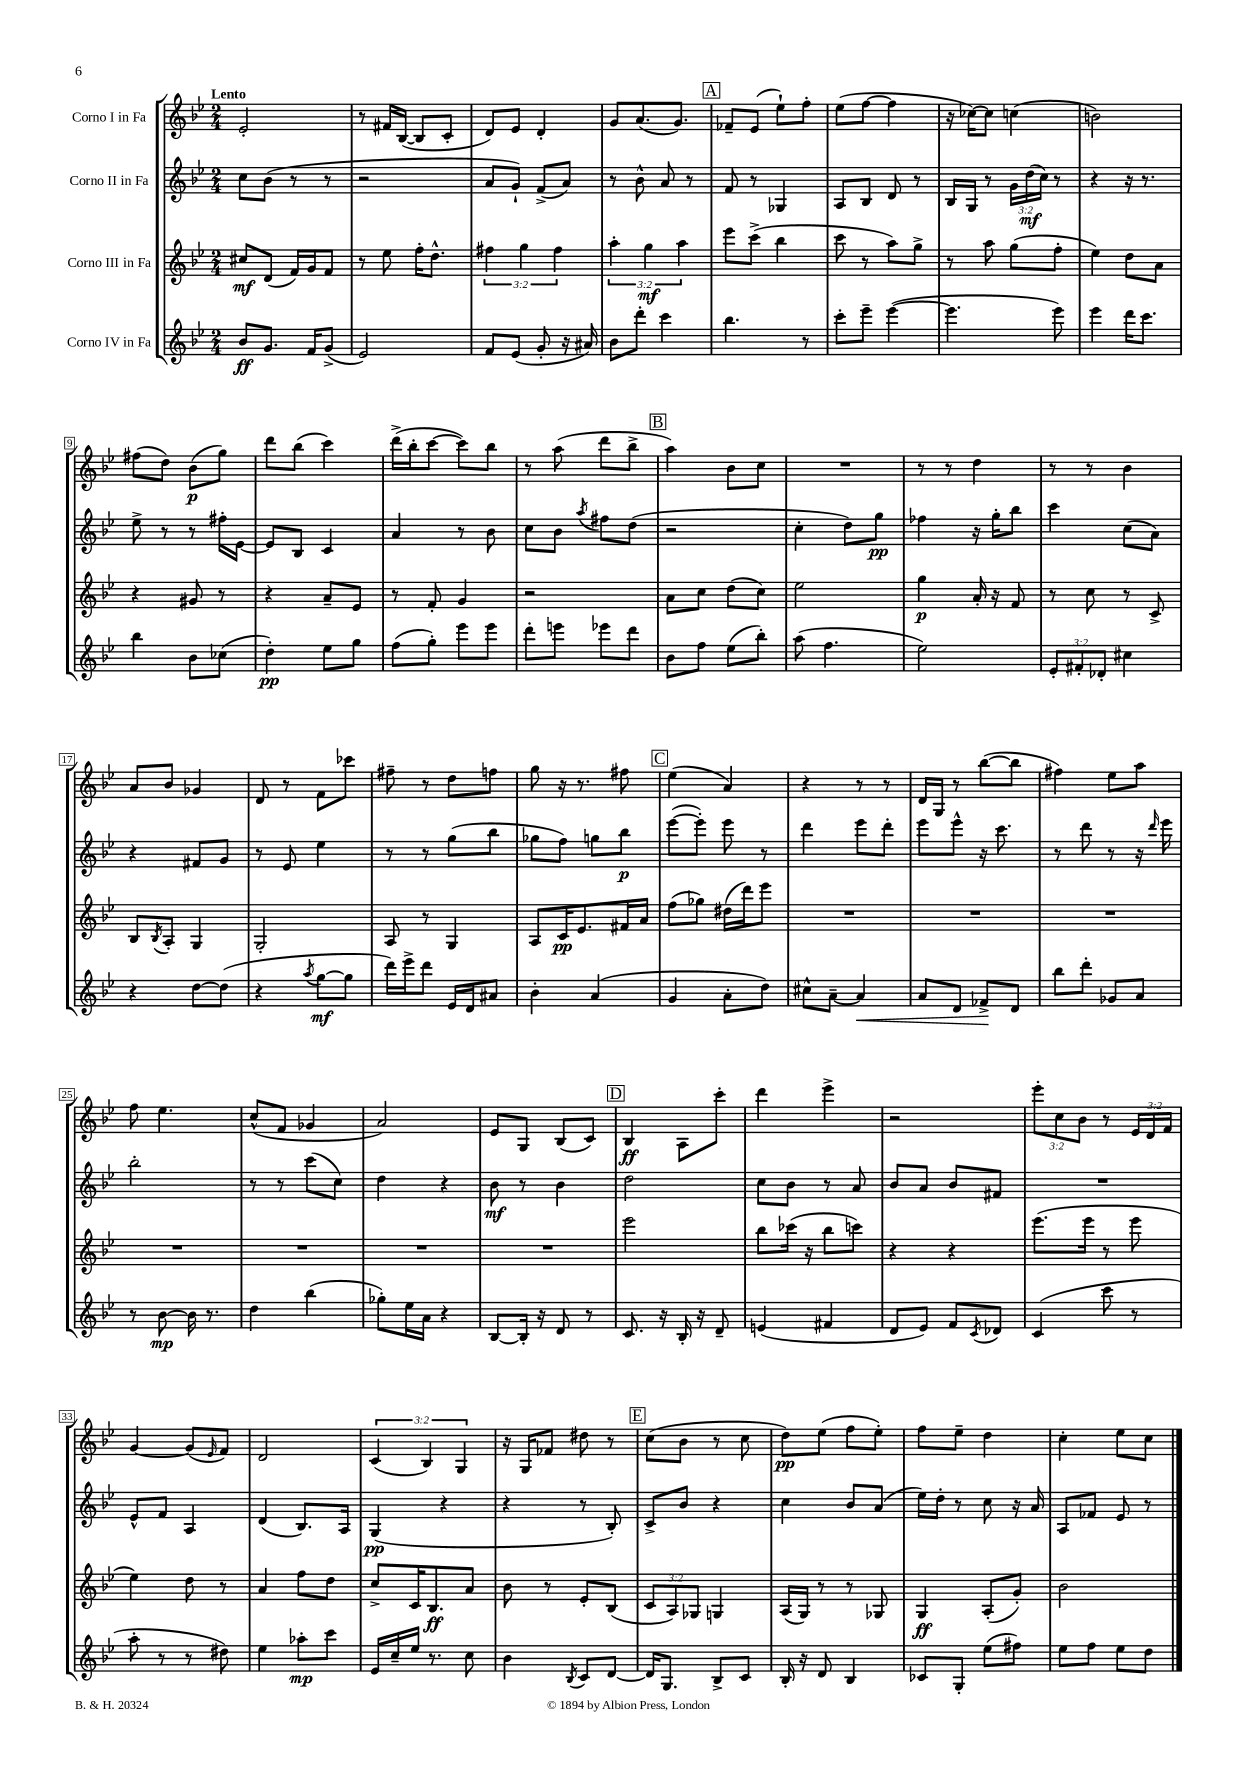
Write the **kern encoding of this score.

**kern	**kern	**kern	**kern
*staff4	*staff3	*staff2	*staff1
*clefG2	*clefG2	*clefG2	*clefG2
*k[b-e-]	*k[b-e-]	*k[b-e-]	*k[b-e-]
*M2/4	*M2/4	*M2/4	*M2/4
8b-/L	8cc#/L	8cc\L	2e-'/
8.g/J	(8d/J	(8b-\J	.
.	16f/LL)	8r	.
16f/LK	16g/J	.	.
(8g^/J	8f/J	8r	.
=	=	=	=
2e-/)	8r	2r	8r
.	8ee-\	.	16f#/LL
.	.	.	([16B-/JJ
.	16ff'\LK	.	8B-/]L
.	8.dd^^\J	.	.
.	.	.	8c'/J
=	=	=	=
8f/L	6ff#\	8a/L	8d/L)
(8e-/J	.	8g`/J)	8e-/J
.	6gg\	.	.
8g'/	.	(8f^/L	4d'/
.	6ff#\	.	.
16r	.	8a/J)	.
16a#/)	.	.	.
=	=	=	=
8b-\L	6aa'\	8r	8g/L
8ddd'\J	.	8b-^^\	(8.a/
.	6gg\	.	.
4ccc\	.	8a/	.
.	.	.	8.g/J)
.	6aa\	.	.
.	.	8r	.
=	=	=	=
4.bb-\	8eee-\L	8f/	8f-~/L
.	(8ccc^\J	8r	(8e-/J
.	4bb-\	4G-/	8ee-`\L)
8r	.	.	8ff'\J
=	=	=	=
8ccc'\L	8ccc\	8A/L	(8ee-\L
8eee-~\J	8r	8B-/J	[8ff\J
([4eee-\	8aa\L)	8d/	4ff\]
.	8gg^\J	8r	.
=	=	=	=
4.eee-\]	8r	16B-/LL	16r
.	.	16G/JJ	[16cc-\LK)
.	8aa\	8r	8cc-\]J
.	(8gg\L	24g\LL	(4cc\
.	.	(24dd\	.
.	.	24cc\JJ)	.
8eee-\)	8ff'\J	8r	.
=	=	=	=
4eee-\	4ee-\)	4r	2b\)
16ddd\LK	8dd\L	16r	.
8.ccc\J	.	8.r	.
.	8a\J	.	.
=	=	=	=
4bb-\	4r	8ee-^\	(8ff#\L
.	.	8r	8dd\J)
8b-\L	8g#/	8r	(8b-\L
(8cc-\J	8r	16ff#'\LL	8gg\J)
.	.	[16e-\JJ	.
=	=	=	=
4dd'\)	4r	8e-/]L	8ddd\L
.	.	8B-/J	(8bb-\J
8ee-\L	8a~/L	4c/	4ccc\)
8gg\J	8e-/J	.	.
=	=	=	=
(8ff\L	8r	4a/	(16ddd^\LL
.	.	.	16bb-'\J
8gg'\J)	8f'/	.	[8ccc\J
8eee-\L	4g/	8r	8ccc\]L)
8eee-\J	.	8b-\	8bb-\J
=	=	=	=
8ddd'\L	2r	8cc\L	8r
8eee\J	.	8b-\J	(8aa\
.	.	8qaa/	.
8eee-\L	.	8ff#\L	8ddd\L
8ddd\J	.	(8dd\J	8bb-^\J
=	=	=	=
8b-\L	8a\L	2r	4aa\)
8ff\J	8cc\J	.	.
(8ee-\L	(8dd\L	.	8b-\L
8bb-'\J)	8cc\J)	.	8cc\J
=	=	=	=
(8aa\	2ee-\	4cc'\	2r
4.ff\	.	.	.
.	.	8dd\L)	.
.	.	8gg\J	.
=	=	=	=
2ee-\)	4gg\	4ff-\	8r
.	.	.	8r
.	16a'/	16r	4dd\
.	16r	16gg'\LK	.
.	8f/	8bb-\J	.
=	=	=	=
12e-'/L	8r	4ccc\	8r
12f#'/	.	.	.
.	8cc\	.	8r
12d-'/J	.	.	.
4cc#\	8r	(8cc\L	4b-\
.	8c^/	8a\J)	.
=	=	=	=
4r	8B-/L	4r	8a/L
.	8qB-/	.	.
.	8A'/J	.	8b-/J
[8dd\L	4G/	8f#/L	4g-/
(8dd\]J	.	8g/J	.
=	=	=	=
4r	2G'/	8r	8d/
.	.	8e-/	8r
8qaa/	.	.	.
[8gg\L	.	4ee-\	8f\L
8gg\]J	.	.	8ccc-\J
=	=	=	=
16ddd\LL)	8A/	8r	8ff#~\
16eee-^\J	.	.	.
8ddd\J	8r	8r	8r
16e-/LL	4G/	(8gg\L	8dd\L
16d/J	.	.	.
8a#/J	.	8bb-\J	8ff\J
=	=	=	=
4b-'\	8A/L	8gg-\L	8gg\
.	16c/K	8ff\J)	16r
.	8.e-/	.	8.r
(4a/	.	8gg\L	.
.	16f#/L	8bb-\J	8ff#\
.	16a/JJ	.	.
=	=	=	=
4g/	(8ff\L	([8eee-\L	(4ee-\
.	8gg-\J)	8eee-'\]J)	.
8a'\L	(16dd#\LL	8eee-\	4a/)
.	16ddd\J)	.	.
8dd\J)	8eee-\J	8r	.
=	=	=	=
8cc#^^\L	2r	4ddd\	4r
[8a~\J	.	.	.
4a/]	.	8eee-\L	8r
.	.	8ddd'\J	8r
=	=	=	=
8a/L	2r	8eee-\L	16d/LL
.	.	.	16G/JJ
8d/J	.	8eee-^^\J	8r
8f-^/L	.	16r	([8bb-\L
.	.	8.ccc\	.
8d/J	.	.	8bb-\]J
=	=	=	=
8bb-\L	2r	8r	4ff#\)
8ddd'\J	.	8ddd\	.
8g-/L	.	8r	8ee-\L
8a/J	.	16r	8aa\J
.	.	16qqddd/	.
.	.	16eee-\	.
=	=	=	=
8r	2r	2bb-'\	8ff\
[8b-\	.	.	4.ee-\
16b-\]	.	.	.
8.r	.	.	.
=	=	=	=
4dd\	2r	8r	(8cc^^/L
.	.	8r	8f/J
(4bb-\	.	(8ccc\L	4g-/
.	.	8cc\J)	.
=	=	=	=
8gg-'\L)	2r	4dd\	2a/)
16ee-\L	.	.	.
16a\JJ	.	.	.
4r	.	4r	.
=	=	=	=
[8B-/L	2r	8b-\	8e-/L
16B-'/]Jk	.	8r	8G/J
16r	.	.	.
8d/	.	4b-\	(8B-/L
8r	.	.	8c/J)
=	=	=	=
8.c/	2eee-\	2dd\	4B-/
16r	.	.	.
16B-'/	.	.	8A\L
16r	.	.	.
8d~/	.	.	8ccc'\J
=	=	=	=
(4e/	8bb-\L	8cc\L	4ddd\
.	(16ccc-\Jk	8b-\J	.
.	16r	.	.
4f#/	8bb-\L	8r	4eee-^\
.	8ccc\J)	8a/	.
=	=	=	=
8d/L	4r	8b-/L	2r
8e-/J)	.	8a/J	.
8f/L	4r	8b-/L	.
8qc/	.	.	.
8d-/J	.	8f#/J	.
=	=	=	=
(4c/	(8.eee-\L	2r	12eee-'\L
.	.	.	12cc\
.	.	.	12b-\J
.	16eee-\Jk	.	.
8ccc\	8r	.	8r
8r	8eee-\	.	24e-/LL
.	.	.	24d/
.	.	.	24f/JJ
=	=	=	=
8aa'\	4ee-\)	8e-^^/L	[4g/
8r	.	8f/J	.
8r	8dd\	4A/	(8g/]L
.	.	.	16qqe-/
8dd#\)	8r	.	8f/J)
=	=	=	=
4ee-\	4a/	(4d/	2d/
8aa-'\L	8ff\L	8.B-/L)	.
8ccc\J	8dd\J	.	.
.	.	16A/Jk	.
=	=	=	=
16e-/LL	8cc^/L	(4G/	(6c/
16cc~/	.	.	.
16ee-/JJ	16c/K	.	.
.	.	.	6B-/)
8.r	8.B-/	.	.
.	.	4r	.
.	.	.	6G/
8cc\	8a/J	.	.
=	=	=	=
4b-\	8b-\	4r	16r
.	.	.	16G/LK
.	8r	.	8f-/J
8qB-/	.	.	.
8c/L	8e-'/L	8r	8dd#\
[8d/J	(8B-/J	8B-'/)	8r
=	=	=	=
16d/]LK	12c/L	8c^/L	(8cc\L
8.G/J	.	.	.
.	12A/)	.	.
.	.	8b-/J	8b-\J
.	12G-/J	.	.
8B-^/L	4G/	4r	8r
8c/J	.	.	8cc\
=	=	=	=
16B-'/	(16A/LL	4cc\	8dd\L)
16r	16G/JJ)	.	.
8d/	8r	.	(8ee-\J
4B-/	8r	8b-/L	8ff\L
.	8G-/	(8a/J	8ee-'\J)
=	=	=	=
8c-/L	4G/	16ee-\LL)	8ff\L
.	.	16dd'\JJ	.
8G'/J	.	8r	8ee-~\J
(8ee-\L	(8A'/L	8cc\	4dd\
8ff#\J)	8g'/J)	16r	.
.	.	16a/	.
=	=	=	=
8ee-\L	2b-\	8A/L	4cc'\
8ff\J	.	8f-/J	.
8ee-\L	.	8e-/	8ee-\L
8dd\J	.	8r	8cc\J
==	==	==	==
*-	*-	*-	*-
